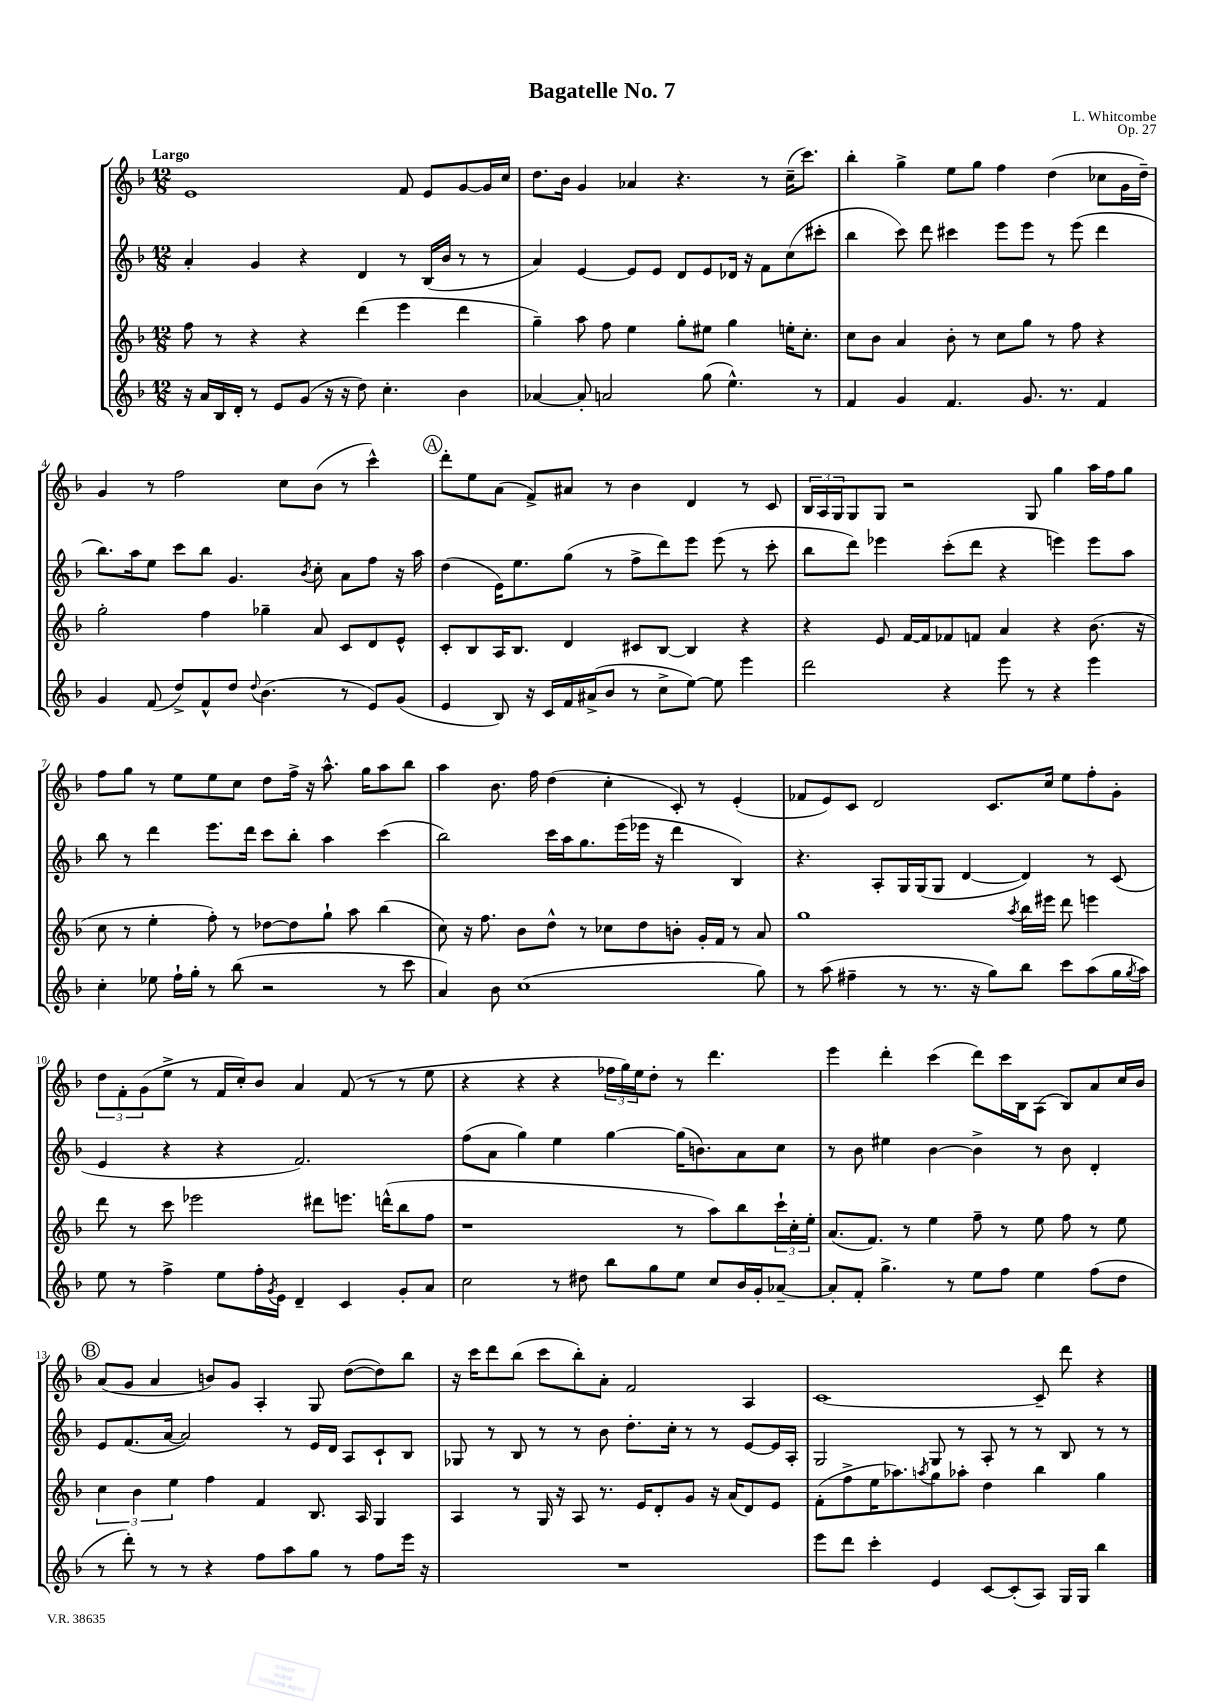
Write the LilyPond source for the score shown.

\header { title = "Bagatelle No. 7" composer = "L. Whitcombe" opus = "Op. 27" }
<<
\new StaffGroup <<
\new Staff = "s0" {
    \clef treble \key f \major \numericTimeSignature \time 12/8 \tempo "Largo"
    e'1 f'8 e'8 g'8~ g'16 c''16 |
    d''8. bes'16 g'4 aes'4 r4. r8 c''16--( c'''8.) |
    bes''4-. g''4-> e''8 g''8 f''4 d''4( ces''8 g'16 d''16--) |
    g'4 r8 f''2 c''8 bes'8( r8 c'''4-^) |
    \mark \markup { \circle "A" } d'''8-. e''8 a'8( f'8->) ais'8 r8 bes'4 d'4 r8 c'8 |
    \tuplet 3/2 { bes16 a16 g16 } g8 g8 r2 g8 g''4 a''16 f''16 g''8 |
    f''8 g''8 r8 e''8 e''8 c''8 d''8 f''16-> r16 a''8.-^ g''16 a''8 bes''8 |
    a''4 bes'8. f''16 d''4( c''4-. c'8-.) r8 e'4-.( |
    fes'8 e'8) c'8 d'2 c'8. c''16 e''8 f''8-. g'8-. |
    \tuplet 3/2 { d''8 f'8-. g'8( } e''8-> r8 f'16 c''16-.) bes'8 a'4 f'8( r8 r8 e''8 |
    r4 r4 r4 \tuplet 3/2 { fes''16 g''16) e''16 } d''8-. r8 d'''4. |
    e'''4 d'''4-. c'''4( d'''8) c'''16 bes16 a8( bes8) a'8 c''16 bes'16 |
    \mark \markup { \circle "B" } a'8( g'8 a'4 b'8) g'8 a4-. g8 d''8~( d''8) bes''8 |
    r16 c'''16 d'''8 bes''8( c'''8 bes''8-.) a'8-. f'2 a4 |
    c'1~ c'8-- d'''8 r4 \bar "|." |
}
\new Staff = "s1" {
    \clef treble \key f \major \numericTimeSignature \time 12/8
    a'4-. g'4 r4 d'4 r8 bes16( bes'16 r8 r8 |
    a'4) e'4~ e'8 e'8 d'8 e'8 des'16 r16 f'8 c''8( cis'''8-. |
    bes''4 c'''8) d'''8 cis'''4 e'''8 e'''8 r8 e'''8( d'''4 |
    bes''8.) a''16 e''8 c'''8 bes''8 g'4. \acciaccatura { bes'8 } c''8-. a'8 f''8 r16 a''16 |
    \mark \markup { \circle "A" } d''4( e'16) e''8. g''8( r8 f''8-> d'''8) e'''8 e'''8( r8 c'''8-. |
    bes''8 d'''8) ees'''4 c'''8-.( d'''8 r4 e'''4) e'''8 a''8 |
    bes''8 r8 d'''4 e'''8. d'''16 c'''8 bes''8-. a''4 c'''4( |
    bes''2) c'''16 a''16 g''8. e'''16( ees'''16 r16 d'''4 bes4) |
    r4. a8-. g16 g16( g8 d'4~ d'4) r8 c'8( |
    e'4 r4 r4 f'2.) |
    f''8( a'8 g''4) e''4 g''4~ g''16( b'8.) a'8 c''8 |
    r8 bes'8 eis''4 bes'4~ bes'4-> r8 bes'8 d'4-. |
    \mark \markup { \circle "B" } e'8 f'8.( a'16~ a'2) r8 e'16 d'16 a8 c'8-! bes8 |
    ges8 r8 bes8 r8 r8 bes'8 d''8.-. c''16-. r8 r8 e'8~ e'16 a16-. |
    g2 g8 r8 a8-. r8 r8 bes8 r8 r8 \bar "|." |
}
\new Staff = "s2" {
    \clef treble \key f \major \numericTimeSignature \time 12/8
    f''8 r8 r4 r4 d'''4( e'''4 d'''4 |
    g''4--) a''8 f''8 e''4 g''8-. eis''8 g''4 e''16-. c''8.-. |
    c''8 bes'8 a'4 bes'8-. r8 c''8 g''8 r8 f''8 r4 |
    g''2-. f''4 ges''4-- a'8 c'8 d'8 e'8-^ |
    \mark \markup { \circle "A" } c'8-. bes8 a16 bes8. d'4 cis'8 bes8~ bes4 r4 |
    r4 e'8 f'16~ f'16 fes'8 f'8 a'4 r4 bes'8.( r16 |
    c''8 r8 e''4-. f''8-.) r8 des''8~ des''8 g''8-! a''8 bes''4( |
    c''8) r16 f''8. bes'8 d''8-^ r8 ces''8 d''8 b'8-. g'16-. f'16 r8 a'8 |
    g''1 \acciaccatura { a''8 } bes''16 eis'''16 d'''8 e'''4 |
    d'''8 r8 c'''8 ees'''2 dis'''8 e'''8. d'''16-^( bes''8 f''8 |
    r1 r8 a''8) bes''8 \tuplet 3/2 { c'''16-! c''16-. e''16-. } |
    a'8.( f'8.) r8 e''4 f''8-- r8 e''8 f''8 r8 e''8 |
    \mark \markup { \circle "B" } \tuplet 3/2 { c''4 bes'4 e''4 } f''4 f'4 bes8. a16 g4 |
    a4 r8 g16 r16 a8 r8. e'16 d'8-. g'8 r16 a'16( d'8) e'8 |
    f'8-.( f''8-> e''16 aes''8.) \acciaccatura { a''8 } g''8 aes''8-. d''4 bes''4 g''4 \bar "|." |
}
\new Staff = "s3" {
    \clef treble \key f \major \numericTimeSignature \time 12/8
    r16 a'16 bes16 d'16-. r8 e'8 g'8( r16 r16 d''8) c''4.-. bes'4 |
    aes'4~ aes'8-. a'2 g''8( e''4.-^) r8 |
    f'4 g'4 f'4. g'8. r8. f'4 |
    g'4 f'8( d''8->) f'8-^ d''8 \appoggiatura { d''8 } bes'4.( r8 e'8) g'8( |
    \mark \markup { \circle "A" } e'4 bes8) r16 c'16 f'16 ais'16->( bes'8 r8 c''8-> e''8~) e''8 e'''4 |
    d'''2 r4 e'''8 r8 r4 e'''4 |
    c''4-. ees''8 f''16-! g''16-. r8 bes''8( r2 r8 c'''8 |
    a'4) bes'8 c''1( g''8) |
    r8 a''8( fis''4-- r8 r8. r16 g''8) bes''8 c'''8 a''8( g''16 \acciaccatura { g''8 } a''16) |
    e''8 r8 f''4-> e''8 f''16-. \acciaccatura { g'8 } e'16 d'4-- c'4 g'8-. a'8 |
    c''2 r8 dis''8 bes''8 g''8 e''8 c''8 bes'16 g'16-. aes'8~-- |
    aes'8-. f'8-. g''4.-> r8 e''8 f''8 e''4 f''8( d''8 |
    \mark \markup { \circle "B" } r8 d'''8-.) r8 r8 r4 f''8 a''8 g''8 r8 f''8 e'''16 r16 |
    R1. |
    e'''8 d'''8 c'''4-. e'4 c'8~ c'8-.( a8) g16 g16 bes''4 \bar "|." |
}
>>
>>
